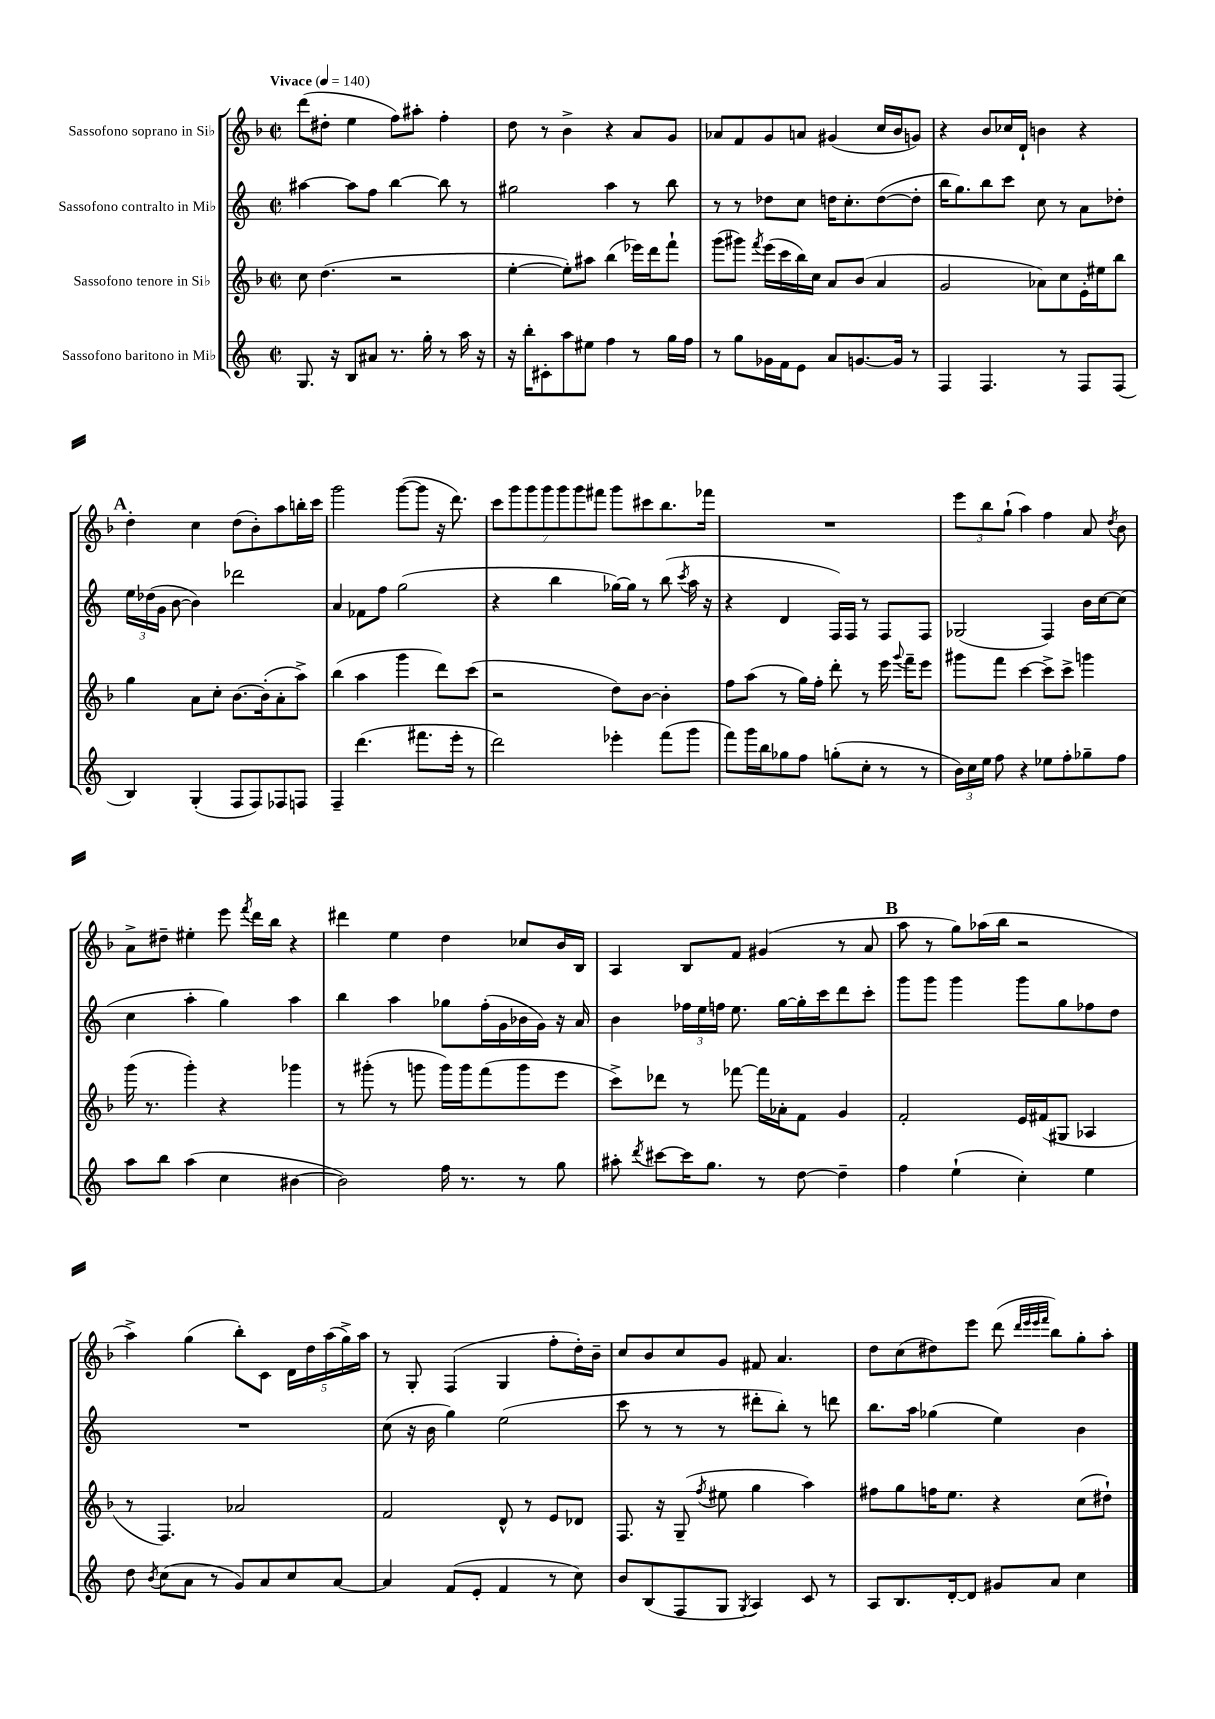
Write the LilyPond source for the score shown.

<<
\new StaffGroup <<
\new Staff = "s0" \with { instrumentName = "Sassofono soprano in Sib" } {
    \clef treble \key f \major \defaultTimeSignature \time 2/2 \tempo "Vivace" 4 = 140
    \autoBeamOff d'''8[( dis''8]-. e''4 f''8[) ais''8]-. f''4-. |
    d''8 r8 bes'4-> r4 a'8[ g'8] |
    aes'8[ f'8 g'8 a'8] gis'4( c''16[ bes'16 g'8]) |
    r4 bes'8[ ces''16 d'16]-! b'4 r4 |
    \mark \markup { \bold "A" } d''4-. c''4 d''8[( bes'8-.) a''8 b''16-. c'''16] |
    g'''2 g'''8[~( g'''8] r16 d'''8.) |
    \tuplet 7/4 { c'''8[ g'''8 g'''8 g'''8 g'''8 g'''8 fis'''8] } g'''8[ cis'''8 bes''8. fes'''16] |
    R1 |
    \tuplet 3/2 { e'''8[ bes''8 g''8]-!( } a''4) f''4 a'8 \acciaccatura { d''8 } bes'8 |
    a'8[-> dis''8]-- eis''4-. e'''8 \acciaccatura { f'''8 } d'''16[ bes''16] r4 |
    dis'''4 e''4 d''4 ces''8[ bes'16 bes16] |
    a4 bes8[ f'8] gis'4( r8 a'8 |
    \mark \markup { \bold "B" } a''8 r8 g''8[) aes''16( bes''16] r2 |
    a''4->) g''4( bes''8[-.) c'8] \tuplet 5/4 { d'16[ d''16 a''16( g''16->) a''16] } |
    r8 g8-. f4( g4 f''8[-. d''16-.) bes'16]-- |
    c''8[ bes'8 c''8 g'8] fis'8 a'4. |
    d''8[ c''8( dis''8) e'''8] d'''8( \grace { d'''32[ e'''32 e'''32 f'''32] } bes''8[) g''8-. a''8]-. \bar "|." |
}
\new Staff = "s1" \with { instrumentName = "Sassofono contralto in Mib" } {
    \clef treble \key c \major \defaultTimeSignature \time 2/2
    \autoBeamOff ais''4~ ais''8[ f''8] b''4~ b''8 r8 |
    gis''2 a''4 r8 b''8 |
    r8 r8 des''8[ c''8] d''16[ c''8.-. d''8~( d''8]-. |
    b''16[ g''8.) b''8 c'''8] c''8 r8 a'8[ des''8]-. |
    \mark \markup { \bold "A" } \tuplet 3/2 { e''16[ des''16( g'16] } b'8~ b'4) des'''2 |
    a'4 fes'8[ f''8] g''2( |
    r4 b''4 ges''16[~) ges''16] r8 b''8( \acciaccatura { c'''8 } a''16 r16 |
    r4 d'4 f16[) f16] r8 f8[ f8] |
    ges2( f4) b'16[ c''16~ c''8]( |
    c''4 a''4-. g''4) a''4 |
    b''4 a''4 ges''8[ f''16-.( g'16 bes'16 g'16]) r16 a'16 |
    b'4 \tuplet 3/2 { fes''16[ e''16 f''16] } e''8. g''16[~ g''16-. c'''16 d'''8 c'''8]-. |
    \mark \markup { \bold "B" } g'''8[ g'''8] g'''4 g'''8[ g''8 fes''8 d''8] |
    R1 |
    c''8( r16 b'16 g''4) e''2( |
    c'''8 r8 r8 r8 dis'''8[-. b''8]-.) r8 d'''8 |
    b''8.[ a''16] ges''4( e''4) b'4 \bar "|." |
}
\new Staff = "s2" \with { instrumentName = "Sassofono tenore in Sib" } {
    \clef treble \key f \major \defaultTimeSignature \time 2/2
    \autoBeamOff c''8 d''4.( r2 |
    e''4~-. e''8[-.) ais''8] bes''4( ees'''16[) d'''16 f'''8]-! |
    g'''8[( gis'''8]) \acciaccatura { f'''8 } e'''16[( c'''16 bes''16) c''16] a'8[ bes'8]( a'4 |
    g'2 aes'8[) c''8 e'16-. eis''16 bes''8] |
    \mark \markup { \bold "A" } g''4 a'8[ c''8]-. bes'8.[~ bes'16-.( a'8-. a''8]->) |
    bes''4( a''4 g'''4 d'''8[) c'''8]( |
    r2 d''8[) bes'8]~ bes'4-. |
    f''8[ a''8]( r8 g''16[) f''16]-. d'''8-. r8 e'''16 \appoggiatura { g'''8 } f'''16[-- e'''8] |
    gis'''8[ f'''8] c'''4~ c'''8[-> c'''8]-> g'''4 |
    g'''16( r8. g'''4-.) r4 ges'''4 |
    r8 gis'''8-.( r8 g'''8 g'''16[) g'''16 f'''8( g'''8 e'''8] |
    c'''8[->) des'''8] r8 fes'''8~ fes'''16[ aes'16-. f'8] g'4 |
    \mark \markup { \bold "B" } f'2-. e'16[ fis'16( gis8] aes4 |
    r8 f4.) aes'2 |
    f'2 d'8-^ r8 e'8[ des'8] |
    f8. r16 g8--( \acciaccatura { f''8 } eis''8 g''4 a''4) |
    fis''8[ g''8 f''16 e''8.] r4 c''8[( dis''8]-!) \bar "|." |
}
\new Staff = "s3" \with { instrumentName = "Sassofono baritono in Mib" } {
    \clef treble \key c \major \defaultTimeSignature \time 2/2
    \autoBeamOff g8. r16 b8[ ais'8] r8. g''16-. r8 a''16 r16 |
    r16 b''16[-. cis'8-. a''8 eis''8] f''4 r8 g''16[ f''16] |
    r8 g''8[ ges'16 f'16 e'8] a'8[ g'8.~ g'16] r8 |
    f4 f4. r8 f8[ f8]( |
    \mark \markup { \bold "A" } b4) g4-.( f8[ f8) fes8 f8] |
    f4-- d'''4.( fis'''8.[ e'''16]-. r8 |
    d'''2) ees'''4-. f'''8[( g'''8] |
    f'''8[) g'''16 b''16 ges''8 f''8] g''8[-.( c''8]-. r8 r8 |
    \tuplet 3/2 { b'16[) c''16 e''16] } f''8 r4 ees''8[ f''8-. ges''8-- f''8] |
    a''8[ b''8] a''4( c''4 bis'4~ |
    bis'2) f''16 r8. r8 g''8 |
    ais''8-. \acciaccatura { d'''8 } cis'''8[~ cis'''16 g''8.] r8 d''8~ d''4-- |
    \mark \markup { \bold "B" } f''4 e''4-!( c''4-.) e''4 |
    d''8 \acciaccatura { b'8 } c''8[( a'8] r8 g'8[) a'8 c''8 a'8]~ |
    a'4 f'8[( e'8]-. f'4 r8 c''8) |
    b'8[ b8( f8 g8] \acciaccatura { g8 } a4) c'8 r8 |
    a8[ b8. d'16~-. d'8] gis'8[ a'8] c''4 \bar "|." |
}
>>
>>
\layout { \context { \Score \remove "Bar_number_engraver" } }
